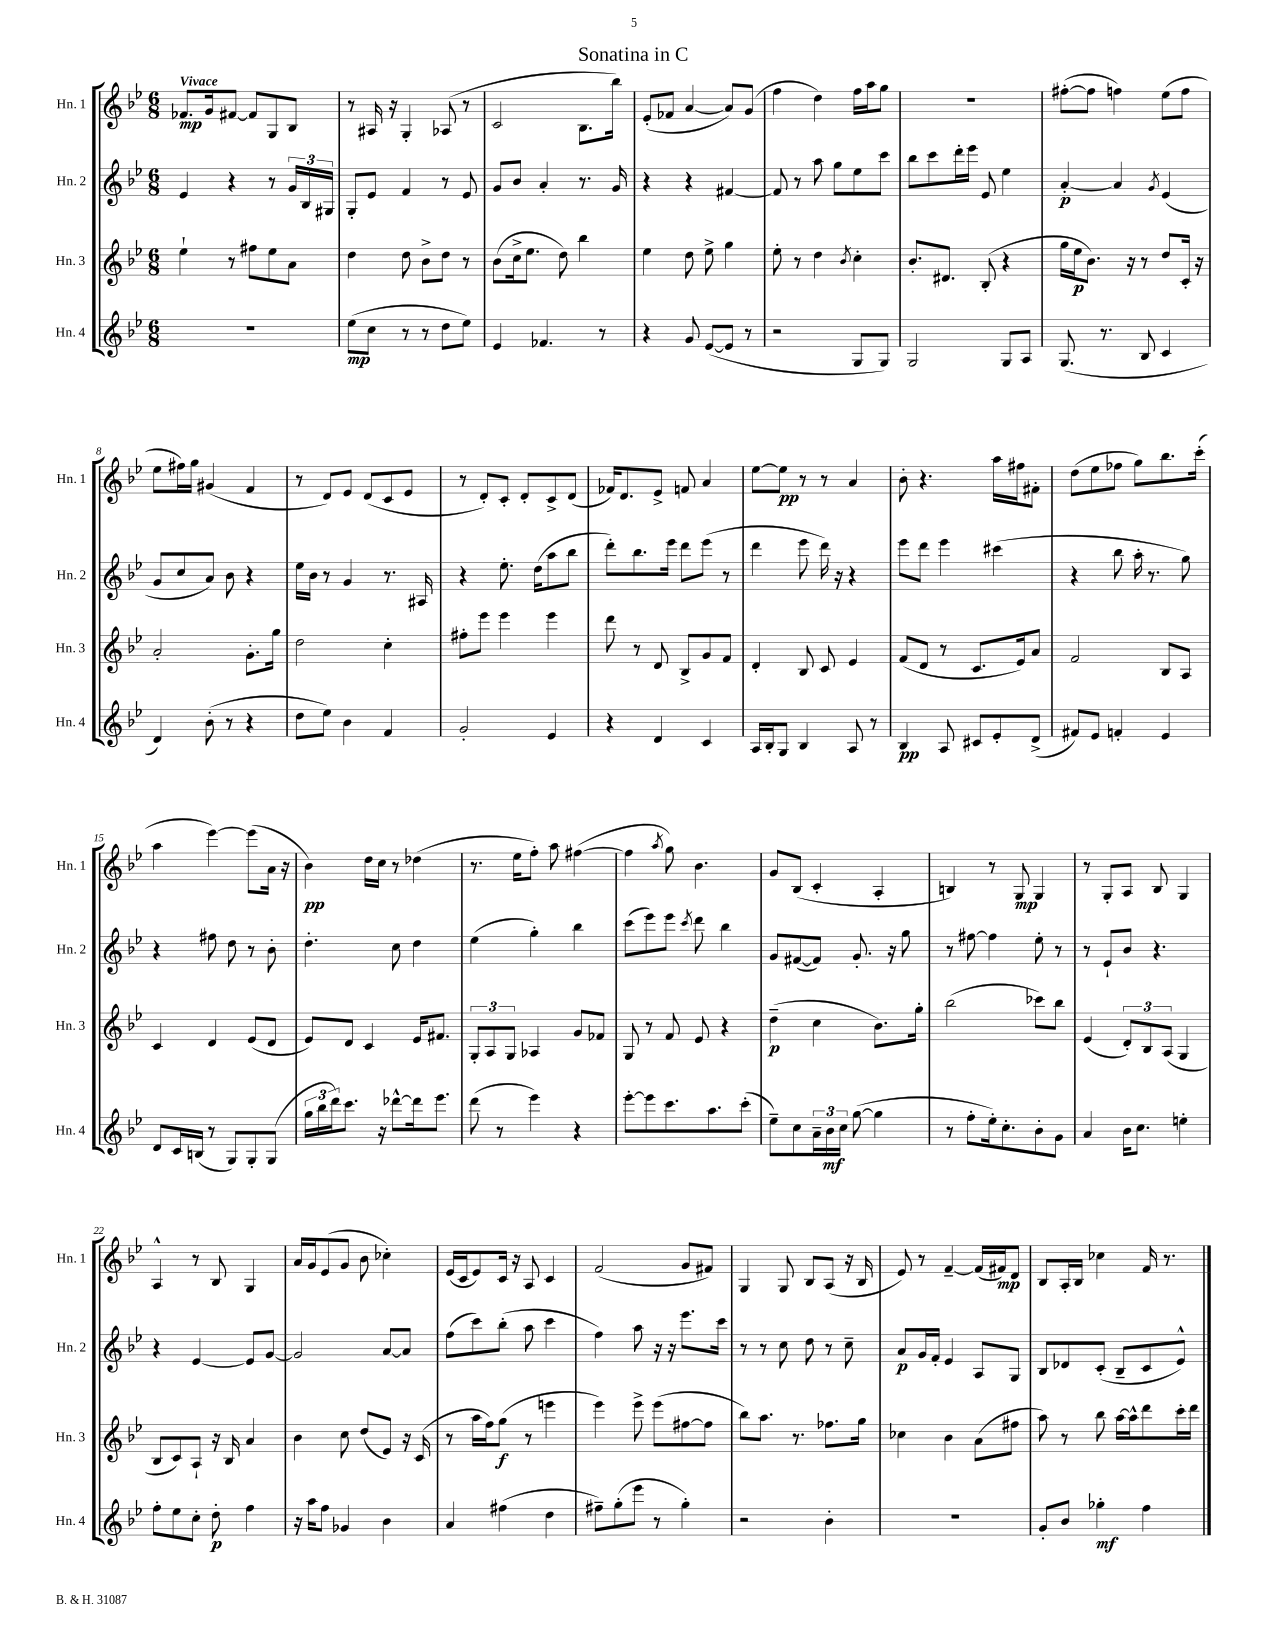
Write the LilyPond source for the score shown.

\header { title = "Sonatina in C" }
<<
\new StaffGroup <<
\new Staff = "s0" \with { instrumentName = "Hn. 1" shortInstrumentName = "Hn. 1" } {
    \clef treble \key bes \major \numericTimeSignature \time 6/8 \tempo "Vivace"
    fes'8.\mp g'16 fis'8~ fis'8 g8 bes8 |
    r8 ais16 r16 g4-. aes8( r8 |
    c'2 bes8. bes''16) |
    ees'8-.( fes'8 a'4~ a'8) g'8( |
    f''4 d''4) f''16 a''16 g''8 |
    R2. |
    fis''8~-.( fis''8 f''4) ees''8( f''8 |
    ees''8 fis''16) g''16 gis'4( f'4 |
    r8 d'8) ees'8 d'8( c'8 ees'8 |
    r8 d'8-.) c'8-. d'8-. c'8-> d'8( |
    fes'16) d'8. ees'8-> f'8 a'4 |
    ees''8~ ees''8\pp r8 r8 a'4 |
    bes'8-. r4. a''16 fis''16 fis'8-. |
    d''8( ees''8 fes''8 g''8) bes''8. c'''16-.( |
    a''4 ees'''4~) ees'''8( a'16 r16 |
    bes'4\pp) d''16 c''16 r8 des''4( |
    r8. ees''16 f''8-.) a''8 fis''4~( |
    fis''4 \acciaccatura { a''8 } g''8) bes'4. |
    g'8 bes8( c'4-. a4-. |
    b4) r8 g8\mp g4 |
    r8 g8-. a8 bes8 g4 |
    a4-^ r8 bes8 g4 |
    a'16 g'16 ees'8( g'8 bes'8 ces''4-.) |
    ees'16( c'16 ees'8) c'16 r16 a8 c'4 |
    f'2( g'8 fis'8) |
    g4 g8 bes8 a8( r16 bes16 |
    ees'8) r8 f'4~-- f'16( fis'16\mp) d'8 |
    bes8 a16-. bes16 ces''4 f'16 r8. \bar "|." |
}
\new Staff = "s1" \with { instrumentName = "Hn. 2" shortInstrumentName = "Hn. 2" } {
    \clef treble \key bes \major \numericTimeSignature \time 6/8
    ees'4 r4 r8 \tuplet 3/2 { g'16 bes16 gis16 } |
    g8-. ees'8 f'4 r8 ees'8 |
    g'8 bes'8 a'4-. r8. g'16 |
    r4 r4 fis'4~ |
    fis'8 r8 a''8 g''8 ees''8 c'''8 |
    bes''8 c'''8 d'''16-. ees'''16 ees'8 ees''4 |
    a'4~-.\p a'4 \acciaccatura { g'8 } ees'4( |
    g'8 c''8 a'8) bes'8 r4 |
    ees''16 bes'16 r8 g'4 r8. ais16 |
    r4 ees''8.-. d''16( a''8 bes''8 |
    d'''8-.) bes''8. ees'''16 d'''8 ees'''8( r8 |
    d'''4 ees'''8 d'''16) r16 r4 |
    ees'''8 d'''8 ees'''4 cis'''4( |
    r4 bes''8 a''16-. r8. g''8) |
    r4 fis''8 d''8 r8 bes'8-. |
    d''4.-. c''8 d''4 |
    ees''4( g''4-.) bes''4 |
    c'''8( ees'''8) ees'''8 \acciaccatura { c'''8 } d'''8 bes''4 |
    g'8 fis'8~( fis'8) g'8.-. r16 g''8 |
    r8 fis''8~ fis''4 ees''8-. r8 |
    r8 ees'8-! bes'8 r4. |
    r4 ees'4~ ees'8 g'8~ |
    g'2 a'8~ a'8 |
    f''8( c'''8) bes''8-.( a''8 c'''4 |
    f''4) a''8 r16 r16 ees'''8. c'''16 |
    r8 r8 c''8 d''8 r8 c''8-- |
    a'8\p g'16 f'16-. ees'4 a8 g8 |
    bes8 des'8 c'8-.( bes8-- c'8 ees'8-^) \bar "|." |
}
\new Staff = "s2" \with { instrumentName = "Hn. 3" shortInstrumentName = "Hn. 3" } {
    \clef treble \key bes \major \numericTimeSignature \time 6/8
    ees''4-! r8 fis''8 ees''8 a'8 |
    d''4 d''8 bes'8-> d''8 r8 |
    bes'8( c''16-> ees''8. d''8) bes''4 |
    ees''4 d''8 ees''8-> g''4 |
    ees''8-. r8 d''4 \acciaccatura { bes'8 } c''4-. |
    bes'8.-. dis'8. bes8-.( r4 |
    g''16 ees''16\p bes'8.) r16 r8 d''8 c'16-. r16 |
    a'2-. g'8.-. g''16 |
    d''2 c''4-. |
    fis''8-. ees'''8 ees'''4 ees'''4 |
    d'''8 r8 d'8 bes8-> g'8 f'8 |
    d'4-. bes8 c'8 ees'4 |
    f'8( d'8 r8 c'8. ees'16) a'8 |
    f'2 bes8 a8 |
    c'4 d'4 ees'8( d'8 |
    ees'8) d'8 c'4 ees'16 fis'8. |
    \tuplet 3/2 { g8-. a8 g8 } aes4 g'8 fes'8 |
    g8 r8 f'8 ees'8 r4 |
    d''4--\p( c''4 bes'8.) g''16-. |
    bes''2( ces'''8) bes''8 |
    ees'4( \tuplet 3/2 { d'8-.) bes8 a8( } g4 |
    bes8 c'8) a8-! r16 bes16 a'4 |
    bes'4 c''8 d''8( ees'8) r16 c'16( |
    r8 a''16 f''16) g''8\f( r8 e'''4 |
    ees'''4) ees'''8-> ees'''8( fis''8~ fis''8 |
    bes''8) a''8. r8. fes''8. g''16 |
    ces''4 bes'4 a'8( fis''8 |
    a''8) r8 bes''8 a''16~ a''16-^ d'''8 c'''16-. d'''16 \bar "|." |
}
\new Staff = "s3" \with { instrumentName = "Hn. 4" shortInstrumentName = "Hn. 4" } {
    \clef treble \key bes \major \numericTimeSignature \time 6/8
    R2. |
    ees''8\mp( c''8 r8 r8 d''8 ees''8) |
    ees'4 fes'4. r8 |
    r4 g'8 ees'8~( ees'8 r8 |
    r2 g8 g8) |
    g2 g8 a8 |
    g8.( r8. bes8 c'4 |
    d'4) bes'8-.( r8 r4 |
    d''8 ees''8) bes'4 f'4 |
    g'2-. ees'4 |
    r4 d'4 c'4 |
    a16 bes16-. g8 bes4 a8 r8 |
    bes4\pp a8 cis'8 ees'8-. d'8->( |
    fis'8) ees'8 f'4-. ees'4 |
    d'8 c'16 b16( r8 g8) g8-. g8( |
    \tuplet 3/2 { g''16 bes''16 d'''16) } c'''8. r16 des'''8~-^ des'''16 ees'''8. |
    d'''8( r8 ees'''4) r4 |
    ees'''8~-. ees'''8 c'''8. a''8. c'''8-.( |
    ees''8--) c''8 \tuplet 3/2 { a'16-- bes'16\mf c''16 } g''8~( g''4 |
    r8 f''8-. ees''16-.) c''8.-. bes'8-. g'8 |
    a'4 bes'16 c''8. e''4-. |
    f''8-. ees''8 c''8-. d''8-.\p f''4 |
    r16 a''16 f''8 ges'4 bes'4 |
    a'4 fis''4( d''4 |
    fis''8--) g''8-.( ees'''8 r8 g''4-.) |
    r2 bes'4-. |
    R2. |
    g'8-. bes'8 ges''4-.\mf f''4 \bar "|." |
}
>>
>>
